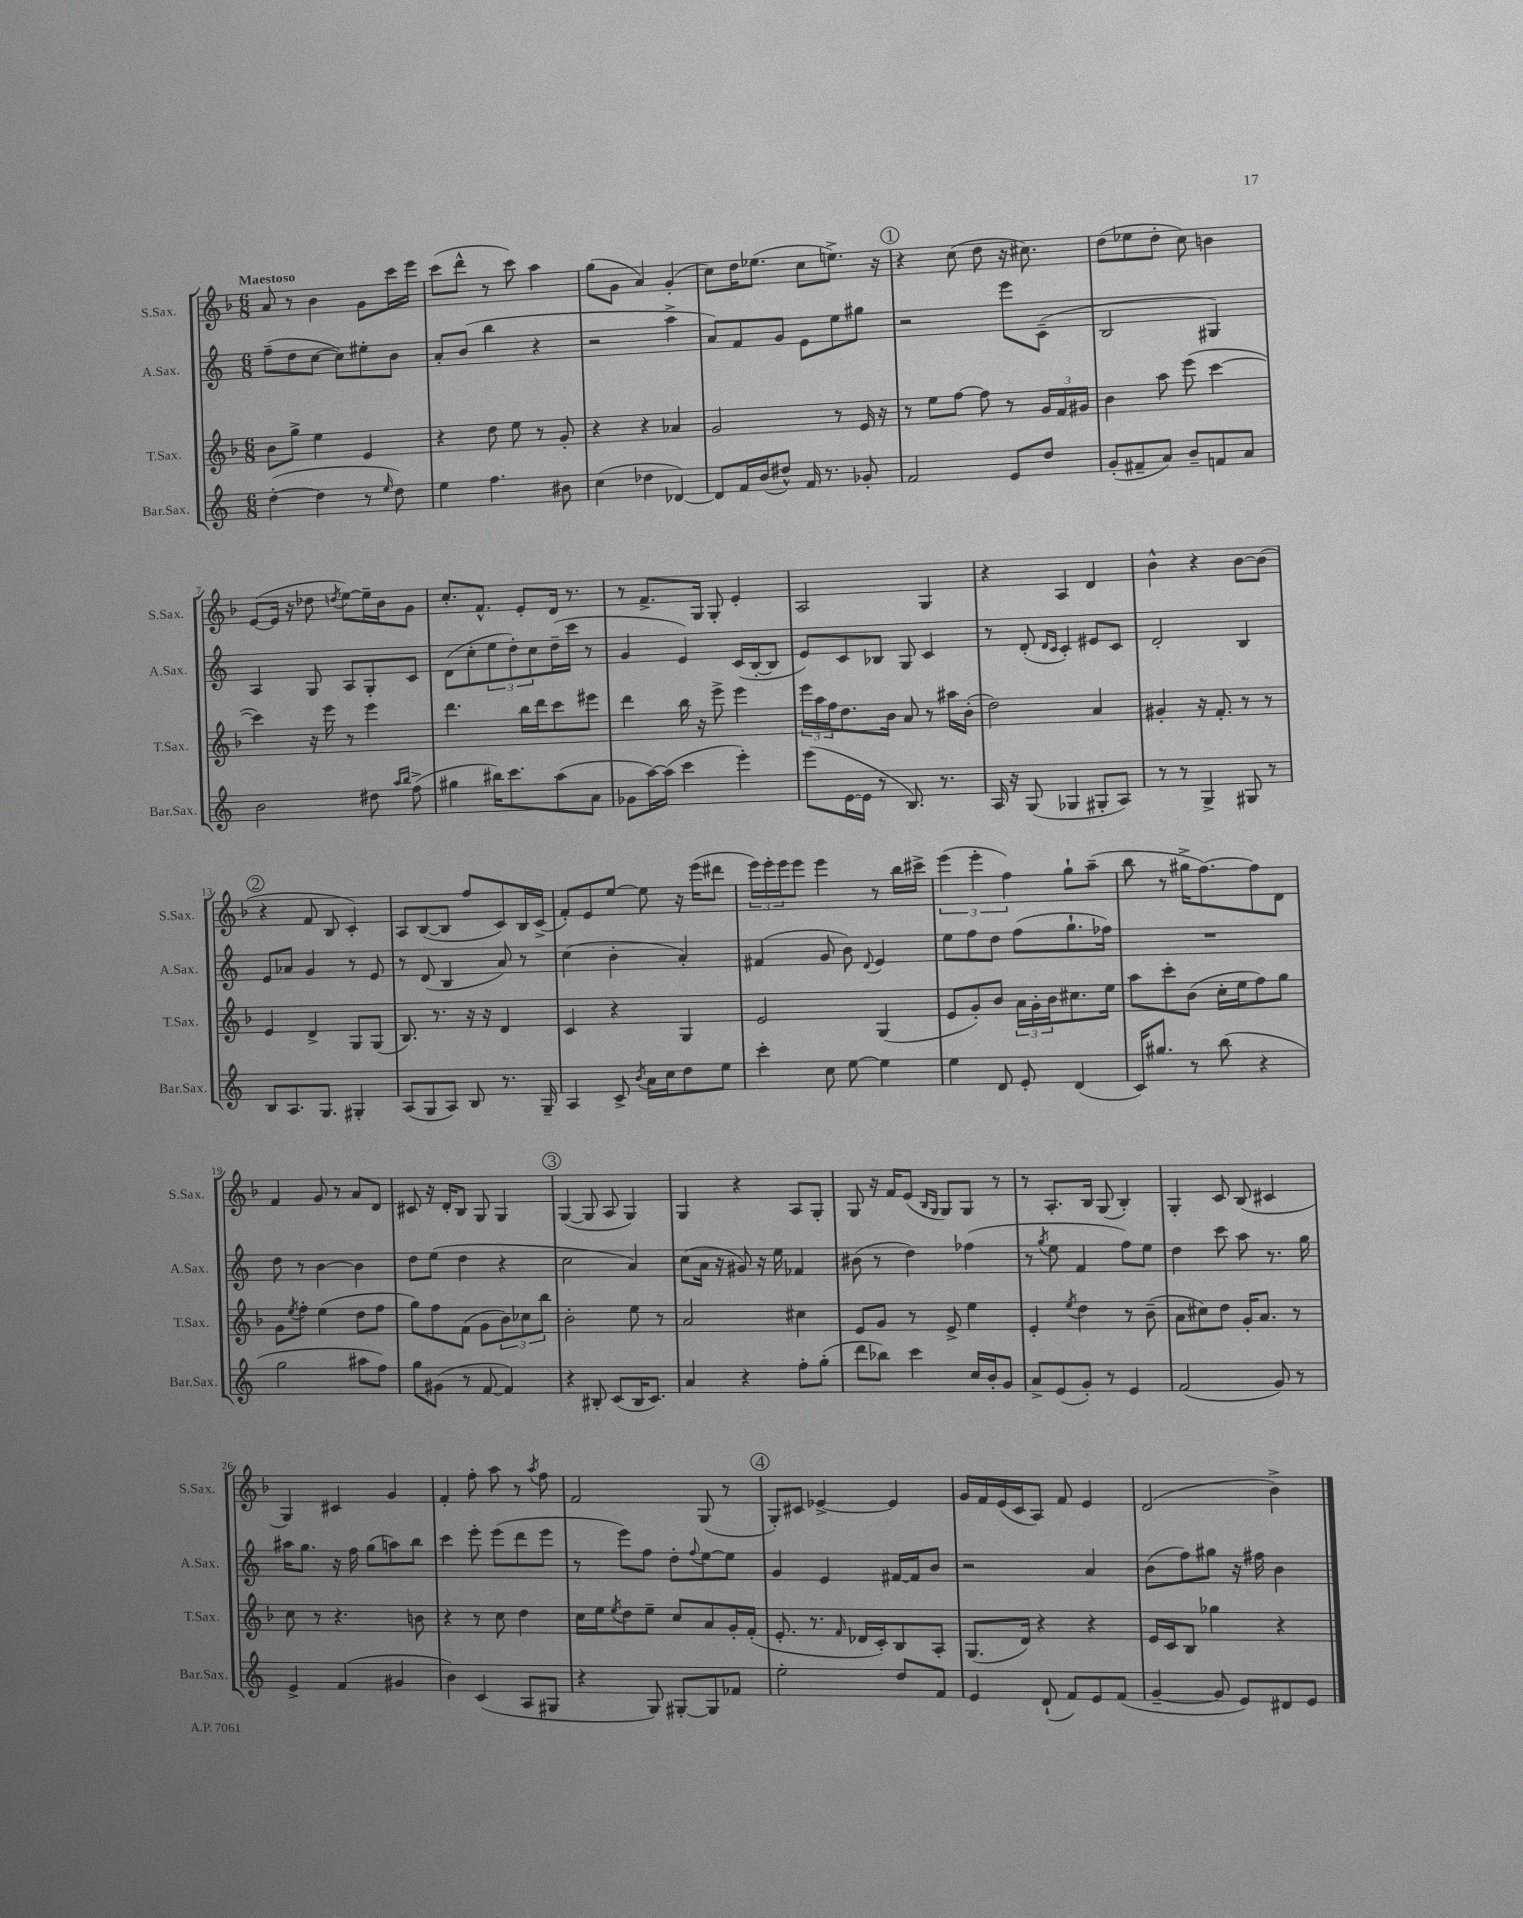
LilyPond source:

<<
\new StaffGroup <<
\new Staff = "s0" \with { instrumentName = "S.Sax." shortInstrumentName = "S.Sax." } {
    \clef treble \key f \major \numericTimeSignature \time 6/8 \tempo "Maestoso"
    a'8 r8 bes'4 g'8 c'''16 e'''16 |
    c'''8( d'''8-^ r8 c'''8) a''4 |
    g''8( g'8 a'4) g'4-.( |
    c''8) d''16 ees''8.( c''8 e''8.->) r16 |
    \mark \markup { \circle "1" } r4 c''8( d''8 r16 cis''8.) |
    d''8( ees''8 d''8-. c''8) b'4 |
    e'8~( e'16 r16 des''8 \acciaccatura { d''8 } e''8~) e''16-- bes'16 g'8 |
    c''8.-. f'8.-^ e'8-. d'16 r8. |
    r8 f'8.-> g16 g8-. e'4-. |
    a2 g4 |
    r4 a4 d'4 |
    bes'4-^ r4 bes'8~ bes'8( |
    \mark \markup { \circle "2" } r4 f'8 bes8 c'4-.) |
    a8 bes8~( bes8 f''8 c'8) bes16 c'16->( |
    f'8-.) e'8 e''8~ e''8 r16 e'''16( dis'''8 |
    \tuplet 3/2 { e'''16) e'''16-. e'''16 } e'''8 e'''4 r8 bes''16 cis'''16-> |
    \tuplet 3/2 { e'''4( e'''4-. f''4) } g''8-! a''8--( |
    bes''8 r8 gis''16-> f''8.~) f''8 d'8 |
    f'4 g'8 r8 a'8 d'8 |
    cis'8 r16 d'16-. bes8 g8 g4 |
    \mark \markup { \circle "3" } g4~( g8 a8 g4) |
    g4 r4 a8 g8-. |
    g8 r16 f'16 e'8( \grace { bes16 g16 } g8) g8 r8 |
    r8 a8.-. bes16 g8( bes4-.) |
    g4-. c'8 bes8( cis'4 |
    g4) cis'4 g'4 |
    f'4-. f''8-. a''8 r8 \acciaccatura { a''8 } f''8 |
    f'2 g8( r8 |
    \mark \markup { \circle "4" } g8-.) cis'8 ees'4~-> ees'4 |
    g'16 f'16 e'16( c'16 a8) f'8 e'4 |
    d'2( bes'4->) \bar "|." |
}
\new Staff = "s1" \with { instrumentName = "A.Sax." shortInstrumentName = "A.Sax." } {
    \clef treble \key c \major \numericTimeSignature \time 6/8
    f''8--( d''8 c''8~ c''8) eis''8-. b'8 |
    a'8-. b'8( b''4 r4 |
    r2 a''4-> |
    a'8) f'8 g'8 e'8 e''8 gis''8 |
    \mark \markup { \circle "1" } r2 e'''8 c'8--( |
    b2 gis4) |
    a4 g8 a8 g8-. c'8 |
    d'8( c''8-. \tuplet 3/2 { e''8 d''8-.) c''8 } d''16--( c'''16 r8 |
    g'4 e'4) c'16( b16~-. b8 |
    e'8) c'8 bes8 g8 c'4 |
    r8 d'8-.( \grace { d'16 c'16 } c'4-.) eis'8 c'8 |
    d'2-. b4 |
    \mark \markup { \circle "2" } e'8 aes'8 g'4 r8 e'8 |
    r8 d'8( b4 a'8) r8 |
    c''4( b'4-. a'4-.) |
    fis'4( g'8 b'8) \appoggiatura { d'8 } e'4 |
    e''8 f''8 d''8 f''8( g''8.-! fes''16) |
    R2. |
    d''8 r8 b'4~ b'4 |
    d''8 e''8( d''4 r4 |
    \mark \markup { \circle "3" } c''2 a'4) |
    c''8( a'16 r16 gis'8) r16 e''16 fes'4 |
    bis'8( r8 d''4) fes''4( |
    r8 \acciaccatura { g''8 } e''8 f'4 f''8) e''8 |
    d''4 c'''8 a''8 r8. g''16 |
    ais''16 g''8. r16 f''16 g''8( a''8) b''8 |
    c'''4 e'''8-. e'''8( d'''8 e'''8 |
    r8 e'''8) f''8 d''8-. \appoggiatura { f''8 } e''8~ e''8 |
    \mark \markup { \circle "4" } g'4 e'4 fis'16~ fis'16 b'8 |
    r2 a'4 |
    b'8( f''8) gis''8 r16 fis''16 b'4 \bar "|." |
}
\new Staff = "s2" \with { instrumentName = "T.Sax." shortInstrumentName = "T.Sax." } {
    \clef treble \key f \major \numericTimeSignature \time 6/8
    bes'8 g''8-> e''4 e'4 |
    r4 d''8 e''8 r8 g'8-. |
    r4 r4 aes'4 |
    g'2 r8 e'16 r16 |
    \mark \markup { \circle "1" } r8 e''8 f''8~ f''8 r8 \tuplet 3/2 { g'16 f'16 gis'16 } |
    bes'4 a''8 e'''8( c'''4~ |
    c'''4) r16 e'''16 r8 e'''4 |
    d'''4. bes''16 d'''16 c'''8 eis'''8 |
    d'''4 bes''16 r16 e'''8-> e'''4 |
    \tuplet 3/2 { e'''16 a''16 f''16 } d''8. bes'16 a'8 r8 ais''16 bes'16-.( |
    d''2) a'4 |
    gis'4-. r16 f'8.-. r8 r8 |
    \mark \markup { \circle "2" } e'4 d'4-> g8 g8( |
    bes8.) r8. r16 r16 d'4 |
    c'4 r4 g4 |
    e'2 g4( |
    e'8 g'8-.) bes'8 \tuplet 3/2 { a'16 g'16-. bes'16 } cis''8. e''16 |
    a''8 c'''8-. bes'8( c''16-. e''16 f''8) g''8 |
    g'8 \acciaccatura { e''8 } f''8-. e''4( d''8 f''8 |
    g''8) f''8 f'8( g'8 \tuplet 3/2 { bes'8) ces''8 bes''8 } |
    \mark \markup { \circle "3" } bes'2-. e''8 r8 |
    a'2 cis''4 |
    e'8 g'8 r8 e'8-> e''4 |
    e'4-. \acciaccatura { e''8 } d''4 r8 bes'8--( |
    a'8 cis''8) d''8 g'16-. a'8. r8 |
    c''8 r8 r4. b'8 |
    r4 r8 c''8 d''4 |
    c''16 e''16 \acciaccatura { e''8 } d''8 e''8-- c''8 a'8 g'16-. f'16-.( |
    \mark \markup { \circle "4" } e'8.-. r8. \grace { f'16 } des'16 c'16-.) bes8 a8-. |
    g8.( d'16) r4 r4 |
    e'16 c'16 bes8 ges''4 r4 \bar "|." |
}
\new Staff = "s3" \with { instrumentName = "Bar.Sax." shortInstrumentName = "Bar.Sax." } {
    \clef treble \key c \major \numericTimeSignature \time 6/8
    d''4~-.( d''4 r8 \grace { e''16 } d''8) |
    e''4 f''4. bis'8 |
    c''4( des''4 des'4~) |
    des'8 f'16 b'16( dis''8-^) f'16 r8. ges'8-. |
    \mark \markup { \circle "1" } f'2 e'8 d''8 |
    g'8-.( fis'8-- a'8) b'8-- f'8 a'8 |
    b'2 dis''8 \grace { a''16 b''16 } f''8->( |
    gis''4 bis''16) c'''8. a''8( a'8 |
    ges'8 a''16~) a''16( c'''4 e'''4-.) |
    e'''8( e'16~ e'16 r8 b8.) r8. |
    a16 r16 g8( ges4 gis8-. a8) |
    r8 r8 g4-> gis8 r8 |
    \mark \markup { \circle "2" } b8 a8. g8. gis4-. |
    a8( g8 a8) b8 r8. g16-- |
    a4 c'8-> \acciaccatura { b'8 } a'16 c''16 d''8 e''8 |
    c'''4-. c''8 e''8~ e''4 |
    e''4 d'8 e'8-. d'4( |
    c'16) gis''8. r8 b''8( r4 |
    g''2 ais''8 f''8) |
    g''8 gis'8( r8 f'8~ f'4) |
    \mark \markup { \circle "3" } r4 bis8-. c'8( bis16 c'8.) |
    a'4 r4 f''8-. g''8-.( |
    d'''8 bes''8) c'''4 c''16 b'16-. g'8 |
    a'8-> e'8( g'8-.) r8 e'4 |
    f'2( g'8) r8 |
    e'4-> f'4( gis'4 |
    b'4) c'4( a8 gis8 |
    r4 g8) gis8~-. gis8 fes'8 |
    \mark \markup { \circle "4" } e''2-. d''8 f'8 |
    e'4 d'8-!( f'8) e'8 f'8( |
    g'4~-- g'8 e'8) dis'8 e'8 \bar "|." |
}
>>
>>
